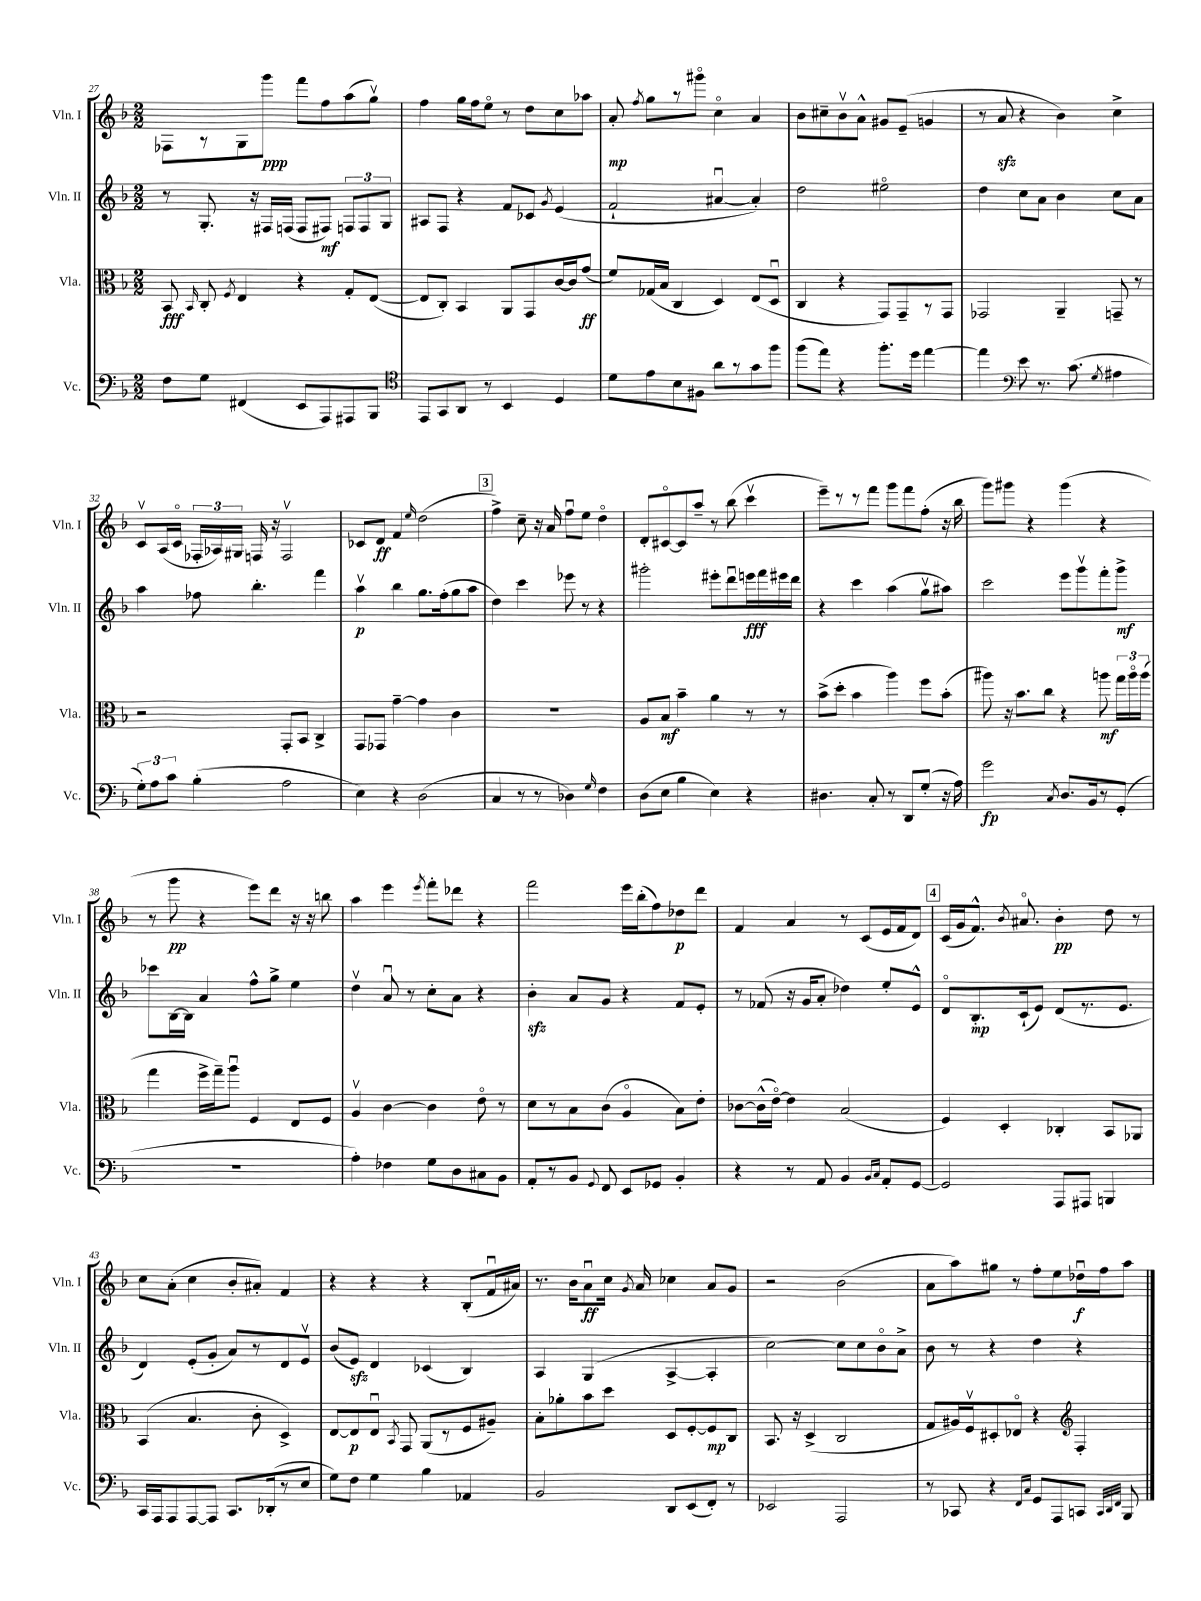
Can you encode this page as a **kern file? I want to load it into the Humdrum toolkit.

**kern	**dynam	**kern	**dynam	**kern	**dynam	**kern	**dynam
*part4	*part4	*part3	*part3	*part2	*part2	*part1	*part1
*staff4	*staff4	*staff3	*staff3	*staff2	*staff2	*staff1	*staff1
*I"Vc.	*	*I"Vla.	*	*I"Vln. II	*	*I"Vln. I	*
*I'Vc.	*	*I'Vla.	*	*I'Vln. II	*	*I'Vln. I	*
*clefF4	*	*clefC3	*	*clefG2	*	*clefG2	*
*k[b-]	*	*k[b-]	*	*k[b-]	*	*k[b-]	*
*M2/2	*	*M2/2	*	*M2/2	*	*M2/2	*
=27	=27	=27	=27	=27	=27	=27	=27
8F\L	.	8BB-/	fff	8r	.	8F-X\L	.
.	.	16qqBB-/	.	.	.	.	.
8G\J	.	8C'/	.	8.G'/	.	8r	.
.	.	8qF/	.	.	.	.	.
(4FF#X/	.	4E/	.	.	.	8G\	.
.	.	.	.	16r	.	.	.
.	.	.	.	16F#X/LL	.	8ggg\J	ppp
.	.	.	.	(16Fn/JJ	.	.	.
8EE/L	.	4r	.	8F/L	.	8fff\L	.
8AAA/)	.	.	.	8F#X/J)	mf	8ff\	.
8AAA#X/	.	8G'/L	.	12Fn/L	.	(8aa\	.
.	.	.	.	12F/	.	.	.
8BBB-/J	.	([8E/J	.	.	.	8ggv\J)	.
.	.	.	.	12G/J	.	.	.
=28	=28	=28	=28	=28	=28	=28	=28
*clefC4	*	*	*	*	*	*	*
8EE/L	.	8E/L]	.	8A#X/L	.	4ff\	.
8GG/	.	8C'/J)	.	8F/J	.	.	.
8AA/J	.	4BB-/	.	4r	.	16gg\LL	.
.	.	.	.	.	.	16ff\J	.
8r	.	.	.	.	.	8ee\J	.
4BB-/	.	8AA/L	.	8f/L	.	8r	.
.	.	8GG/	.	8c-X/J	.	8dd\L	.
.	.	.	.	8qg/	.	.	.
4D/	.	[16c/L	.	(4e/	.	8cc\	.
.	.	16c/J]	.	.	.	.	.
.	.	(8g/J	ff	.	.	8aa-X\J	.
=29	=29	=29	=29	=29	=29	=29	=29
8d\L	.	8f/L)	.	2f`/	.	8a'/	mp
.	.	.	.	.	.	8qff/	.
8e\	.	(16G-X/L	.	.	.	8gg\L	.
.	.	16B-/JJ	.	.	.	.	.
8B-\	.	4C/	.	.	.	8r	.
8F#X\J	.	.	.	.	.	8ggg#X\J	.
8a\L	.	4D/)	.	[4a#Xu/	.	4cc\	.
8r	.	.	.	.	.	.	.
8g\	.	(8E/L	.	4a#'/])	.	4a/	.
8ff\J	.	8Du/J	.	.	.	.	.
=30	=30	=30	=30	=30	=30	=30	=30
(8ff\L	.	4C/	.	2dd\	.	8b-\L	.
8ee\J)	.	.	.	.	.	8cc#X~\	.
4r	.	4r	.	.	.	8b-v\	.
.	.	.	.	.	.	8a^^\J	.
8.ff'\L	.	8GG/L)	.	2ee#X\	.	8g#X/L	.
.	.	8GG~/	.	.	.	(8e~/J	.
16dd\Jk	.	.	.	.	.	.	.
[4ee\	.	8r	.	.	.	4gn/	.
.	.	8GG/J	.	.	.	.	.
=31	=31	=31	=31	=31	=31	=31	=31
4ee\]	.	2GG-X/	.	4dd\	.	8r	.
.	.	.	.	.	.	8azz/	.
*clefF4	*	*	*	*	*	*	*
8e\	.	.	.	8cc\L	.	4r	.
8.r	.	.	.	8a\J	.	.	.
.	.	4AA~/	.	4b-\	.	4b-\)	.
(8.c\	.	.	.	.	.	.	.
8qG/	.	.	.	.	.	.	.
4A#X\	.	8GGn~/	.	8cc\L	.	4cc^\	.
.	.	8r	.	8a\J	.	.	.
!!LO:LB:g=z
=32	=32	=32	=32	=32	=32	=32	=32
12G'\L)	.	2r	.	4aa\	.	8cv/L	.
12A\	.	.	.	.	.	.	.
.	.	.	.	.	.	(16A/L	.
12c\J	.	.	.	.	.	.	.
.	.	.	.	.	.	16c/JJ	.
(4B-'\	.	.	.	8ff-X\	.	24F-X'/LL	.
.	.	.	.	.	.	24A-X/)	.
.	.	.	.	.	.	24G#X/JJ	.
.	.	.	.	4.bb-'\	.	16Fn/	.
.	.	.	.	.	.	16r	.
2A\	.	8GG'/L	.	.	.	2Fv/	.
.	.	8BB-/J	.	.	.	.	.
.	.	4C^/	.	4fff\	.	.	.
=33	=33	=33	=33	=33	=33	=33	=33
4E\)	.	8GG/L	.	4aav\	p	8c-X/L	.
.	.	8GG-X/J	.	.	.	8d/J	ff
4r	.	[4g~\	.	4bb-\	.	4f/	.
.	.	.	.	.	.	16qqee/	.
(2D\	.	4g\]	.	8.gg\L	.	(2dd\	.
.	.	.	.	(16ff'\k	.	.	.
.	.	4c\	.	8gg\	.	.	.
.	.	.	.	8aa\J	.	.	.
!!LO:REH:place=s1:t=3
=34	=34	=34	=34	=34	=34	=34	=34
4C/	.	1r	.	4dd\)	.	4ff^\)	.
8r	.	.	.	4ccc\	.	8cc~\	.
8r	.	.	.	.	.	16r	.
.	.	.	.	.	.	16a/	.
4D-X\)	.	.	.	8eee-X\	.	8ffu\L	.
.	.	.	.	8r	.	8ee\J	.
16qqG/	.	.	.	.	.	.	.
4F\	.	.	.	4r	.	4dd\	.
=35	=35	=35	=35	=35	=35	=35	=35
(8D\L	.	8A/L	.	2ggg#X'\	.	8d'/L	.
8E\J	.	8B-/J	mf	.	.	[8c#X/	.
4B-\	.	4b-~\	.	.	.	8c#/]	.
.	.	.	.	.	.	8aa~/J	.
4E\)	.	4a\	.	8eee#X'\L	.	8r	.
.	.	.	.	8dddu\	.	(8bb-\	.
4r	.	8r	.	16eeen\L	fff	4cccv\	.
.	.	.	.	16fff\	.	.	.
.	.	8r	.	16eee#X\	.	.	.
.	.	.	.	16ddd\JJ	.	.	.
=36	=36	=36	=36	=36	=36	=36	=36
4.D#X\	.	(8b-^\L	.	4r	.	8eee~\L)	.
.	.	8dd'\J	.	.	.	8r	.
.	.	4b-\	.	4ccc\	.	8r	.
8C'/	.	.	.	.	.	8fff\J	.
8r	.	4aa\)	.	(4aa\	.	8ggg\L	.
8DD/L	.	.	.	.	.	8fff\	.
(8G'/J	.	8ff\L	.	8ggv\L	.	(8ff'\J	.
16r	.	(8b-'\J	.	8aa#X\J)	.	16r	.
16A\)	.	.	.	.	.	16bb-\	.
=37	=37	=37	=37	=37	=37	=37	=37
2g\	fp	8aa#X\)	.	2ccc\	.	8ggg\L)	.
.	.	16r	.	.	.	8ggg#X\J	.
.	.	8.b-\L	.	.	.	.	.
.	.	.	.	.	.	4r	.
.	.	8cc\J	.	.	.	.	.
8qC/	.	.	.	.	.	.	.
8.D/L	.	4r	.	8eee\L	.	(4ggg#\	.
.	.	.	.	8gggv\	.	.	.
16BB-/k	.	.	.	.	.	.	.
8r	.	8aan\	mf	8fff'\	.	4r	.
(8GG'/J	.	24gg\LL	.	8ggg^\J	mf	.	.
.	.	24aa\	.	.	.	.	.
.	.	(24aa\JJ	.	.	.	.	.
!!LO:LB:g=z
=38	=38	=38	=38	=38	=38	=38	=38
1r	.	4gg\	.	8ccc-X\L	.	8r	.
.	.	.	.	[16B-\L	.	8ggg\	pp
.	.	.	.	16B-\JJ]	.	.	.
.	.	16ff^\LL	.	4a/	.	4r	.
.	.	16gg~\J)	.	.	.	.	.
.	.	8aau\J	.	.	.	.	.
.	.	4F/	.	8ff^^\L	.	8eee\L)	.
.	.	.	.	8gg^\J	.	8ddd\J	.
.	.	8E/L	.	4ee\	.	16r	.
.	.	.	.	.	.	16r	.
.	.	8F/J	.	.	.	8bbn\	.
=39	=39	=39	=39	=39	=39	=39	=39
4A'\)	.	4Av/	.	4ddv\	.	4aa\	.
4F-X\	.	[4c\	.	8au/	.	4eee\	.
.	.	.	.	8r	.	.	.
.	.	.	.	.	.	8qeee/	.
8G\L	.	4c\]	.	8cc'\L	.	8fff'\L	.
8D\	.	.	.	8a\J	.	8ddd-X\J	.
8C#X\	.	8e\	.	4r	.	4r	.
8BB-\J	.	8r	.	.	.	.	.
=40	=40	=40	=40	=40	=40	=40	=40
8AA'/L	.	8d\L	.	4b-zz'\	.	2fff\	.
8r	.	8r	.	.	.	.	.
8BB-/J	.	8B-\	.	8a/L	.	.	.
8qqGG/	.	.	.	.	.	.	.
8FF/	.	(8c\J	.	8g/J	.	.	.
8EE/L	.	4A/	.	4r	.	16eee\LL	.
.	.	.	.	.	.	(16bb-'\J	.
8GG-X/J	.	.	.	.	.	8ff\)	.
4BB-'/	.	8B-\L)	.	8f/L	.	8dd-X\	p
.	.	8e'\J	.	8e'/J	.	8ddd\J	.
=41	=41	=41	=41	=41	=41	=41	=41
4r	.	[8c-X\L	.	8r	.	4f/	.
.	.	(16c-^^\L]	.	(8f-X/	.	.	.
.	.	[16e\JJ)	.	.	.	.	.
8r	.	4e\]	.	16r	.	4a/	.
.	.	.	.	16g/KL	.	.	.
8AA/	.	.	.	8a'/J	.	.	.
4BB-/	.	(2B-/	.	4dd-X\)	.	8r	.
.	.	.	.	.	.	(8c/L	.
16qqBB-/LL	.	.	.	.	.	.	.
16qqC/JJ	.	.	.	.	.	.	.
8AA'/L	.	.	.	8ee'/L	.	16e/L	.
.	.	.	.	.	.	16f/J	.
[8GG/J	.	.	.	8e^^/J	.	8d/J)	.
!!LO:REH:place=s1:t=4
=42	=42	=42	=42	=42	=42	=42	=42
2GG/]	.	4F/)	.	8d/L	.	(16c/LL	.
.	.	.	.	.	.	16g/J	.
.	.	.	.	8.B-'/	mp	8.f^^/J)	.
.	.	4D'/	.	.	.	.	.
.	.	.	.	.	.	8qb-/	.
.	.	.	.	(16c`/k	.	8.a#X/	.
.	.	.	.	8e/J)	.	.	.
8AAA/L	.	4C-X'/	.	(8d/L	.	4b-'\	pp
8AAA#X/J	.	.	.	8.r	.	.	.
4BBBn/	.	8BB-/L	.	.	.	8dd\	.
.	.	.	.	8.e/J	.	.	.
.	.	8AA-X/J	.	.	.	8r	.
!!LO:LB:g=z
=43	=43	=43	=43	=43	=43	=43	=43
16CC/LL	.	(4BB-/	.	4d/)	.	8cc\L	.
16AAA/J	.	.	.	.	.	.	.
8AAA/	.	.	.	.	.	(8a'\J	.
[8AAA/	.	4.B-/	.	(8e'/L	.	4cc\	.
8AAA/J]	.	.	.	8g'/J	.	.	.
8.CC/L	.	.	.	8a/L)	.	8b-'/L	.
.	.	8c'\	.	8r	.	8a#X'/J)	.
(16DD-X'/k	.	.	.	.	.	.	.
8r	.	4D^/)	.	8d/	.	4f/	.
8E/J	.	.	.	8ev/J	.	.	.
=44	=44	=44	=44	=44	=44	=44	=44
8G\L)	.	[8E/L	.	(8b-/L	.	4r	.
8F\J	.	8E/]	p	8ezz/J)	.	.	.
4G\	.	8Eu/J	.	4d/	.	4r	.
.	.	8qBB-/	.	.	.	.	.
.	.	8GG/	.	.	.	.	.
4B-\	.	(8AA/L	.	(4c-X/	.	4r	.
.	.	8r	.	.	.	.	.
4AA-X/	.	8F/	.	4B-/)	.	(8B-'/L	.
.	.	8A#X~/J)	.	.	.	16fu/L	.
.	.	.	.	.	.	16a#X/JJ)	.
=45	=45	=45	=45	=45	=45	=45	=45
2BB-/	.	8B-'\L	.	4A/	.	8.r	.
.	.	8a-X'\	.	.	.	.	.
.	.	.	.	.	.	16b-\KL	.
.	.	8b-\	.	(4G/	.	8au\	ff
.	.	8dd\J	.	.	.	16cc\Jk	.
.	.	.	.	.	.	8qg/	.
.	.	.	.	.	.	16a/	.
8DD/L	.	8D/L	.	[4A^/	.	4cc-X\	.
(8EE/	.	[8F'/	.	.	.	.	.
8FF'/J)	.	8F/]	mp	4A'/]	.	8a/L	.
8r	.	8C/J	.	.	.	8g/J	.
=46	=46	=46	=46	=46	=46	=46	=46
2EE-X/	.	8.BB-/	.	[2cc\)	.	2r	.
.	.	16r	.	.	.	.	.
.	.	(4D^/	.	.	.	.	.
2AAA/	.	2C/	.	8cc\L]	.	(2b-\	.
.	.	.	.	8cc\	.	.	.
.	.	.	.	8b-\	.	.	.
.	.	.	.	8a^\J	.	.	.
=47	=47	=47	=47	=47	=47	=47	=47
8r	.	8G/L	.	8b-\	.	8a\L	.
8CC-X/	.	16A#X/L)	.	8r	.	8aa\)	.
.	.	16Fv/J	.	.	.	.	.
4r	.	8D#X'/	.	4r	.	8gg#X\J	.
.	.	8E-X/J	.	.	.	8r	.
16qqFF/LL	.	.	.	.	.	.	.
16qqC/JJ	.	.	.	.	.	.	.
8GG/L	.	4r	.	4dd\	.	8ff'\L	.
8AAA/	.	.	.	.	.	8ee\	.
*	*	*clefG2	*	*	*	*	*
8CCn/J	.	4F'/	.	4r	.	16dd-Xu\L	f
.	.	.	.	.	.	16ff\J	.
32qqCC/LLL	.	.	.	.	.	.	.
32qqDD/	.	.	.	.	.	.	.
32qqFF/JJJ	.	.	.	.	.	.	.
8BBB-/	.	.	.	.	.	8aa\J	.
==	==	==	==	==	==	==	==
*-	*-	*-	*-	*-	*-	*-	*-
